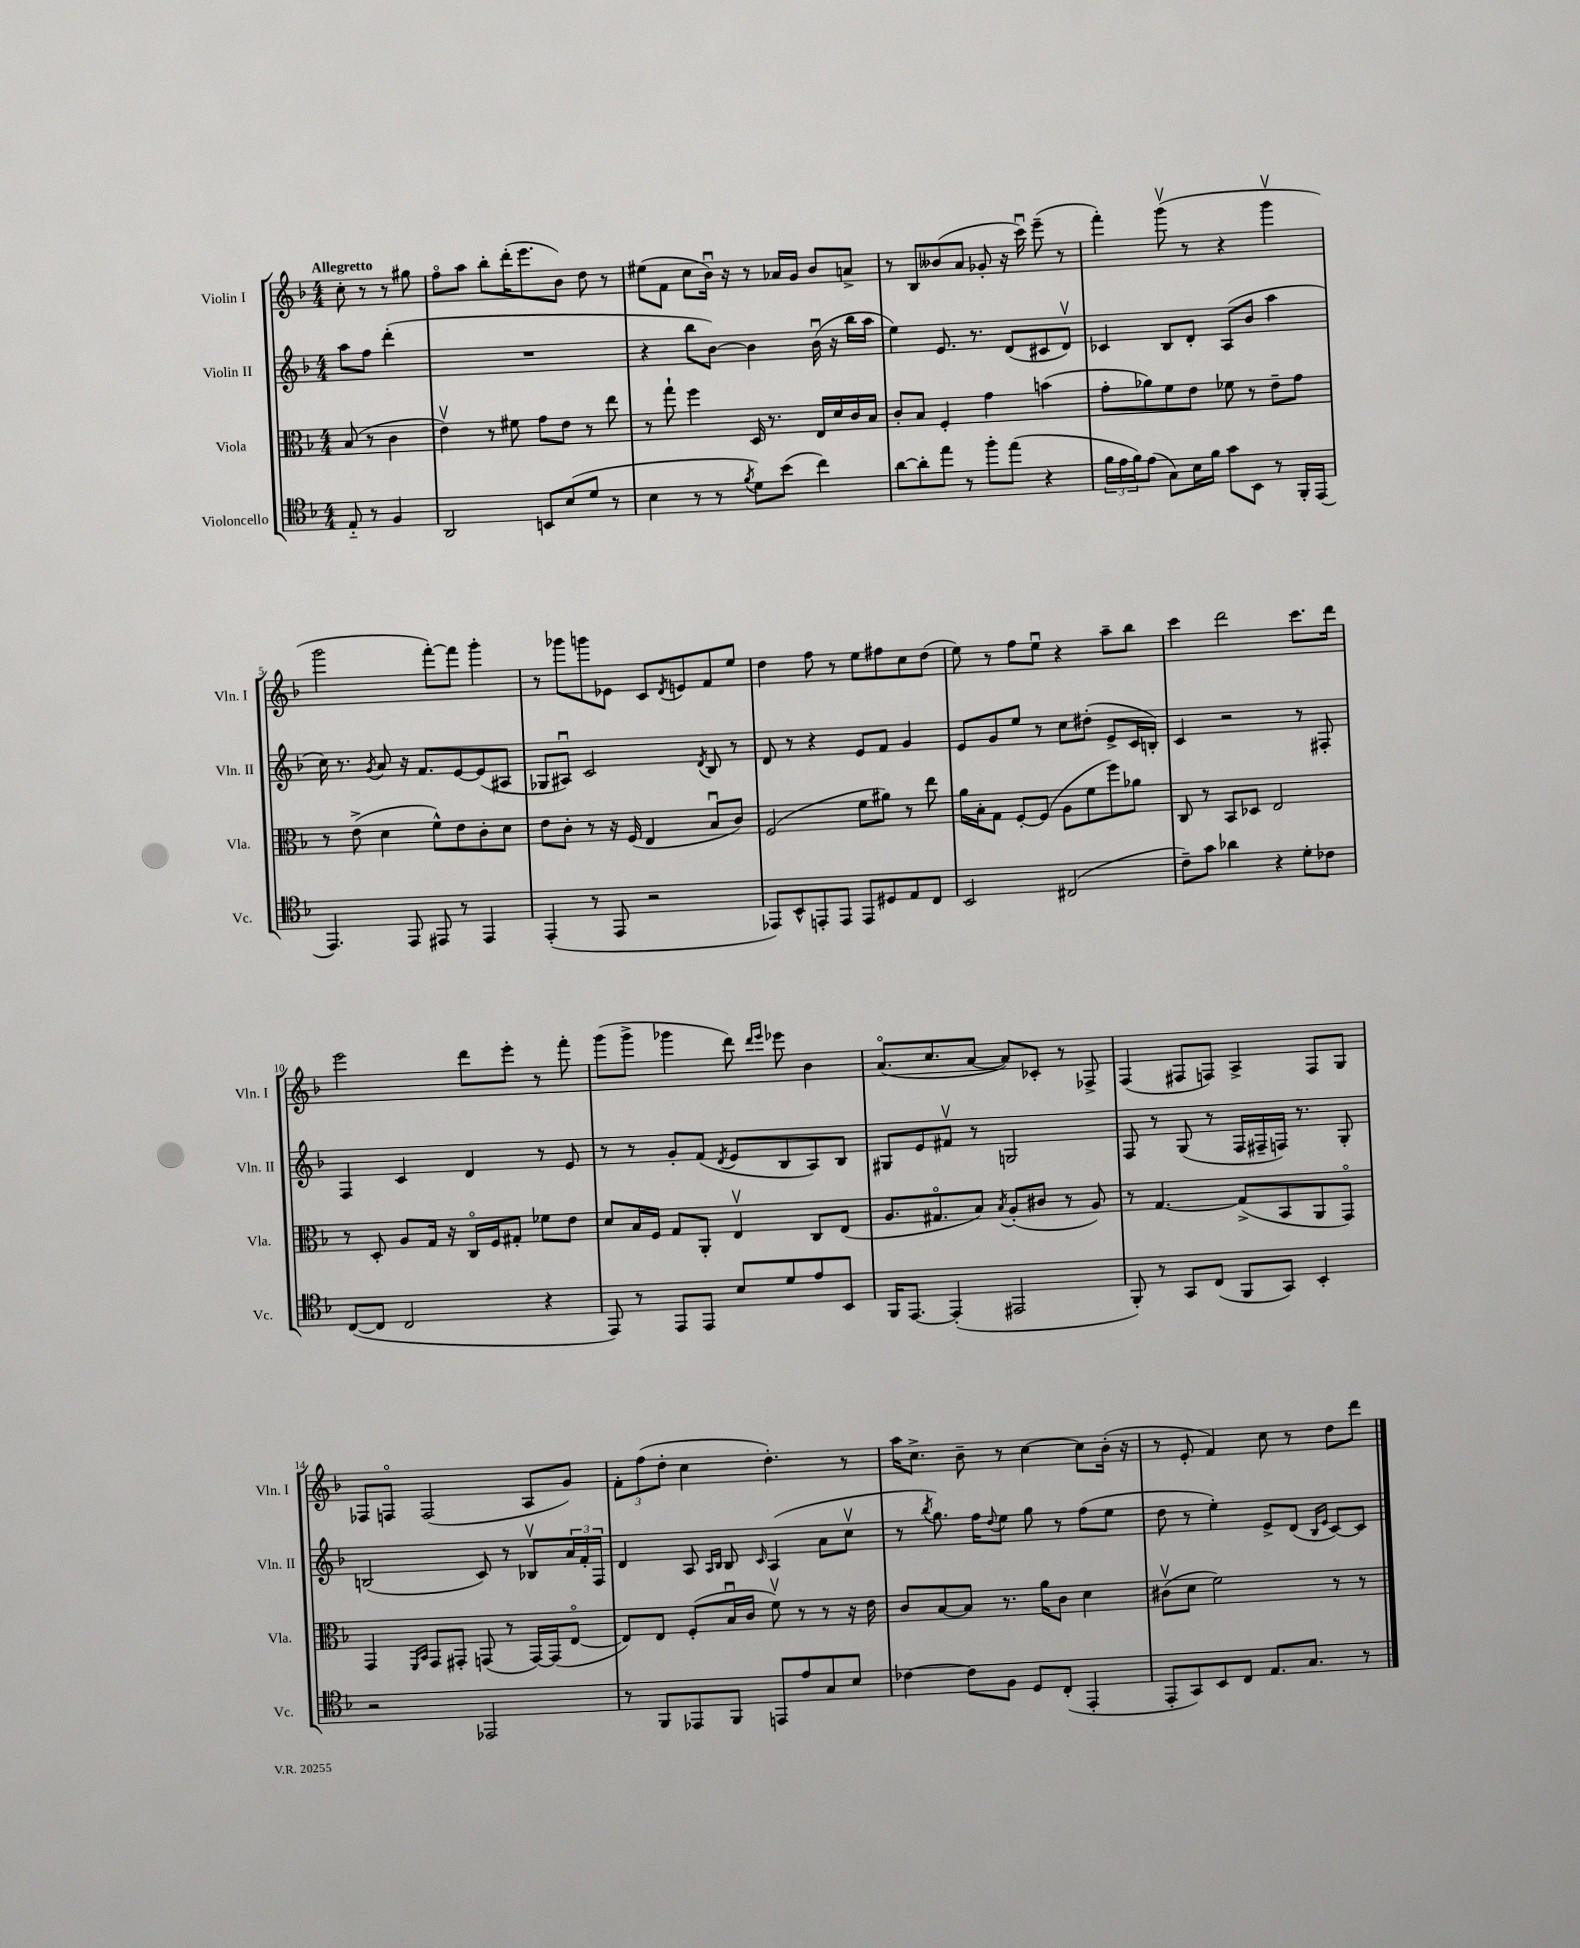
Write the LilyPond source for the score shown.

<<
\new StaffGroup <<
\new Staff = "s0" \with { instrumentName = "Violin I" shortInstrumentName = "Vln. I" } {
    \clef treble \key f \major \numericTimeSignature \time 4/4 \partial 2 \tempo "Allegretto"
    c''8-. r8 r8 gis''8 |
    f''8\flageolet a''8 bes''8-. d'''16-.( e'''8. bes'8) d''8 r8 |
    eis''8( f'8 c''8 bes'16\downbow) r16 r8 aes'16 g'16 bes'8 a'8-> |
    r8 bes8 beses'8( a'8 ges'8-. r16 c'''16\downbow) e'''8--( r8 |
    f'''4-.) g'''8\upbow( r8 r4 g'''4\upbow |
    g'''2 f'''8~-.) f'''8 g'''4-. |
    r8 ges'''8 g'''8 ees'8 c'8 \acciaccatura { d'8 } e'8 f'8 e''8 |
    d''4 f''8 r8 e''8 fis''8 c''8 d''8( |
    e''8) r8 f''8 e''8\downbow r4 a''8-- bes''8 |
    c'''4 d'''2 c'''8. d'''16 |
    e'''2 d'''8 e'''8-. r8 f'''8-. |
    g'''8( g'''8-> ges'''4 d'''8) \grace { d'''16 e'''16 } ees'''8 bes'4 |
    a'8.\flageolet( c''8. a'8~ a'8) ces'8-. r8 fes8-> |
    f4( fis8 f8) a4-> f8 g8 |
    fes8 f8\flageolet f2( a8 g'8) |
    \tuplet 3/2 { f'8-. f''8( d''8-. } c''4 d''4.-.) r8 |
    a''16 c''8.-> bes'8-- r8 c''4~ c''8 bes'16-.( r16 |
    r8 e'8-. f'4) c''8 r8 d''8 d'''8 \bar "|." |
}
\new Staff = "s1" \with { instrumentName = "Violin II" shortInstrumentName = "Vln. II" } {
    \clef treble \key f \major \numericTimeSignature \time 4/4 \partial 2
    a''8 f''8 d'''4-.( |
    R1 |
    r4 bes''8 bes'8~) bes'4 bes'16\downbow( r16 bes''16 a''16 |
    e''4) e'8. r8. d'8( cis'8 d'8\upbow) |
    ces'4 bes8 d'8-. a8( bes'8 a''4 |
    c''16) r8. \acciaccatura { g'8 } a'8 r16 f'8. e'8~ e'8( ais8 |
    ges8 ais8\downbow) c'2 \acciaccatura { d'8 } bes8 r8 |
    d'8 r8 r4 e'8 f'8 g'4 |
    e'8 g'8 e''8 r8 c''8 dis''8-.( e'8-> c'16 b16-.) |
    c'4 r2 r8 fis8-. |
    f4 c'4 d'4 r8 e'8 |
    r8 r8 g'8-. f'8( \acciaccatura { d'8 } e'8 bes8 a8) bes8 |
    gis8 e'8 fis'8\upbow r8 g2 |
    f8 r8 g8( r8 f16 fis16-- f16) r8. g8-. |
    b2( c'8) r8 bes8\upbow \tuplet 3/2 { a'16 f'16-. f16 } |
    d'4 a8 \grace { a16 bes16 } bes8 \grace { c'16 } a4( a'8 c''8\upbow |
    r8 \acciaccatura { bes''8 } g''8.) f''16 \appoggiatura { d''8 } e''8 g''8 r8 f''8( e''8 |
    d''8 r8 e''4-.) e'8-> d'8( \grace { bes16 e'16 } c'8~) c'8 \bar "|." |
}
\new Staff = "s2" \with { instrumentName = "Viola" shortInstrumentName = "Vla." } {
    \clef alto \key f \major \numericTimeSignature \time 4/4 \partial 2
    bes8( r8 c'4 |
    e'4\upbow) r8 fis'8 g'8 e'8 r8 e''8 |
    r8 g''8-! f''4 d16 r8. e16 d'16 c'16 bes16 |
    c'8-. bes8 f4-. g'4 b'4( |
    g'8-. aes'8) f'8 e'8 fes'8 r8 e'8-- g'8 |
    r8 e'8->( d'4 f'8-^) e'8 c'8-. d'8 |
    e'8 c'8-. r8 r16 f16( e4 bes8\downbow c'8) |
    f2( f'8 ais'8) r8 e''8 |
    a'16 bes16-. g8 f8~-. f8( a8 f'8 f''8) aes'8 |
    c8 r8 bes,8 des8 e2 |
    r8 d8-. a8 g16 r16 c16\flageolet f16 gis8-. fes'8 e'8 |
    d'8 bes16 f16 g8 a,8-. e4\upbow c8 e8( |
    a8. gis8.\flageolet bes8) \acciaccatura { bes8 } a8-.( cis'8 r8 a8) |
    r8 g4.~ g8->( bes,8 a,8 g,8\flageolet) |
    g,4 \grace { f,16 bes,16 } g,8 gis,8-. g,8( r8 g,16~) g,16( e8~\flageolet |
    e8) e8 f8-.( bes16\downbow c'16 f'8\upbow) r8 r8 r16 e'16 |
    c'8 bes8~ bes8 r8. a'16 c'8 d'4 |
    cis'8\upbow( d'8 f'2) r8 r8 \bar "|." |
}
\new Staff = "s3" \with { instrumentName = "Violoncello" shortInstrumentName = "Vc." } {
    \clef tenor \key f \major \numericTimeSignature \time 4/4 \partial 2
    e8-_ r8 f4 |
    a,2 b,8 bes8( d'8 r8 |
    bes4 r8 r8 \acciaccatura { f'8 } d'8) bes'8( c''4) |
    a'8~ a'8-. e''8 r8 f''8-. e''8( r4 |
    \tuplet 3/2 { f'16 e'16 f'16) } e'8( g8) bes16 f'16 g'8 bes,8 r8 f,16-. e,16( |
    e,4.) e,8 eis,8 r8 eis,4 |
    e,4-.( r8 e,8 r2 |
    ees,8) bes,8-^ e,8-. e,8 e,8 dis8 e8 c8 |
    bes,2 cis2( |
    c'8--) g'8 aes'4 r4 d'8-. ces'8 |
    c8~( c8 c2 r4 |
    e,8) r8 e,8 e,8 bes8 d'8 e'8 bes,8 |
    f,16 e,8.~ e,4-.( eis,2 |
    f,8-.) r8 g,8 c8( f,8 g,8) bes,4-. |
    r2 ees,2 |
    r8 f,8 ees,8 f,8 e,8 e'8 g8 bes8 |
    ces'4~ ces'8 f8 d8 c8-.( e,4-. |
    e,8-. g,8) bes,8 c8 e8. g8. r8 \bar "|." |
}
>>
>>
